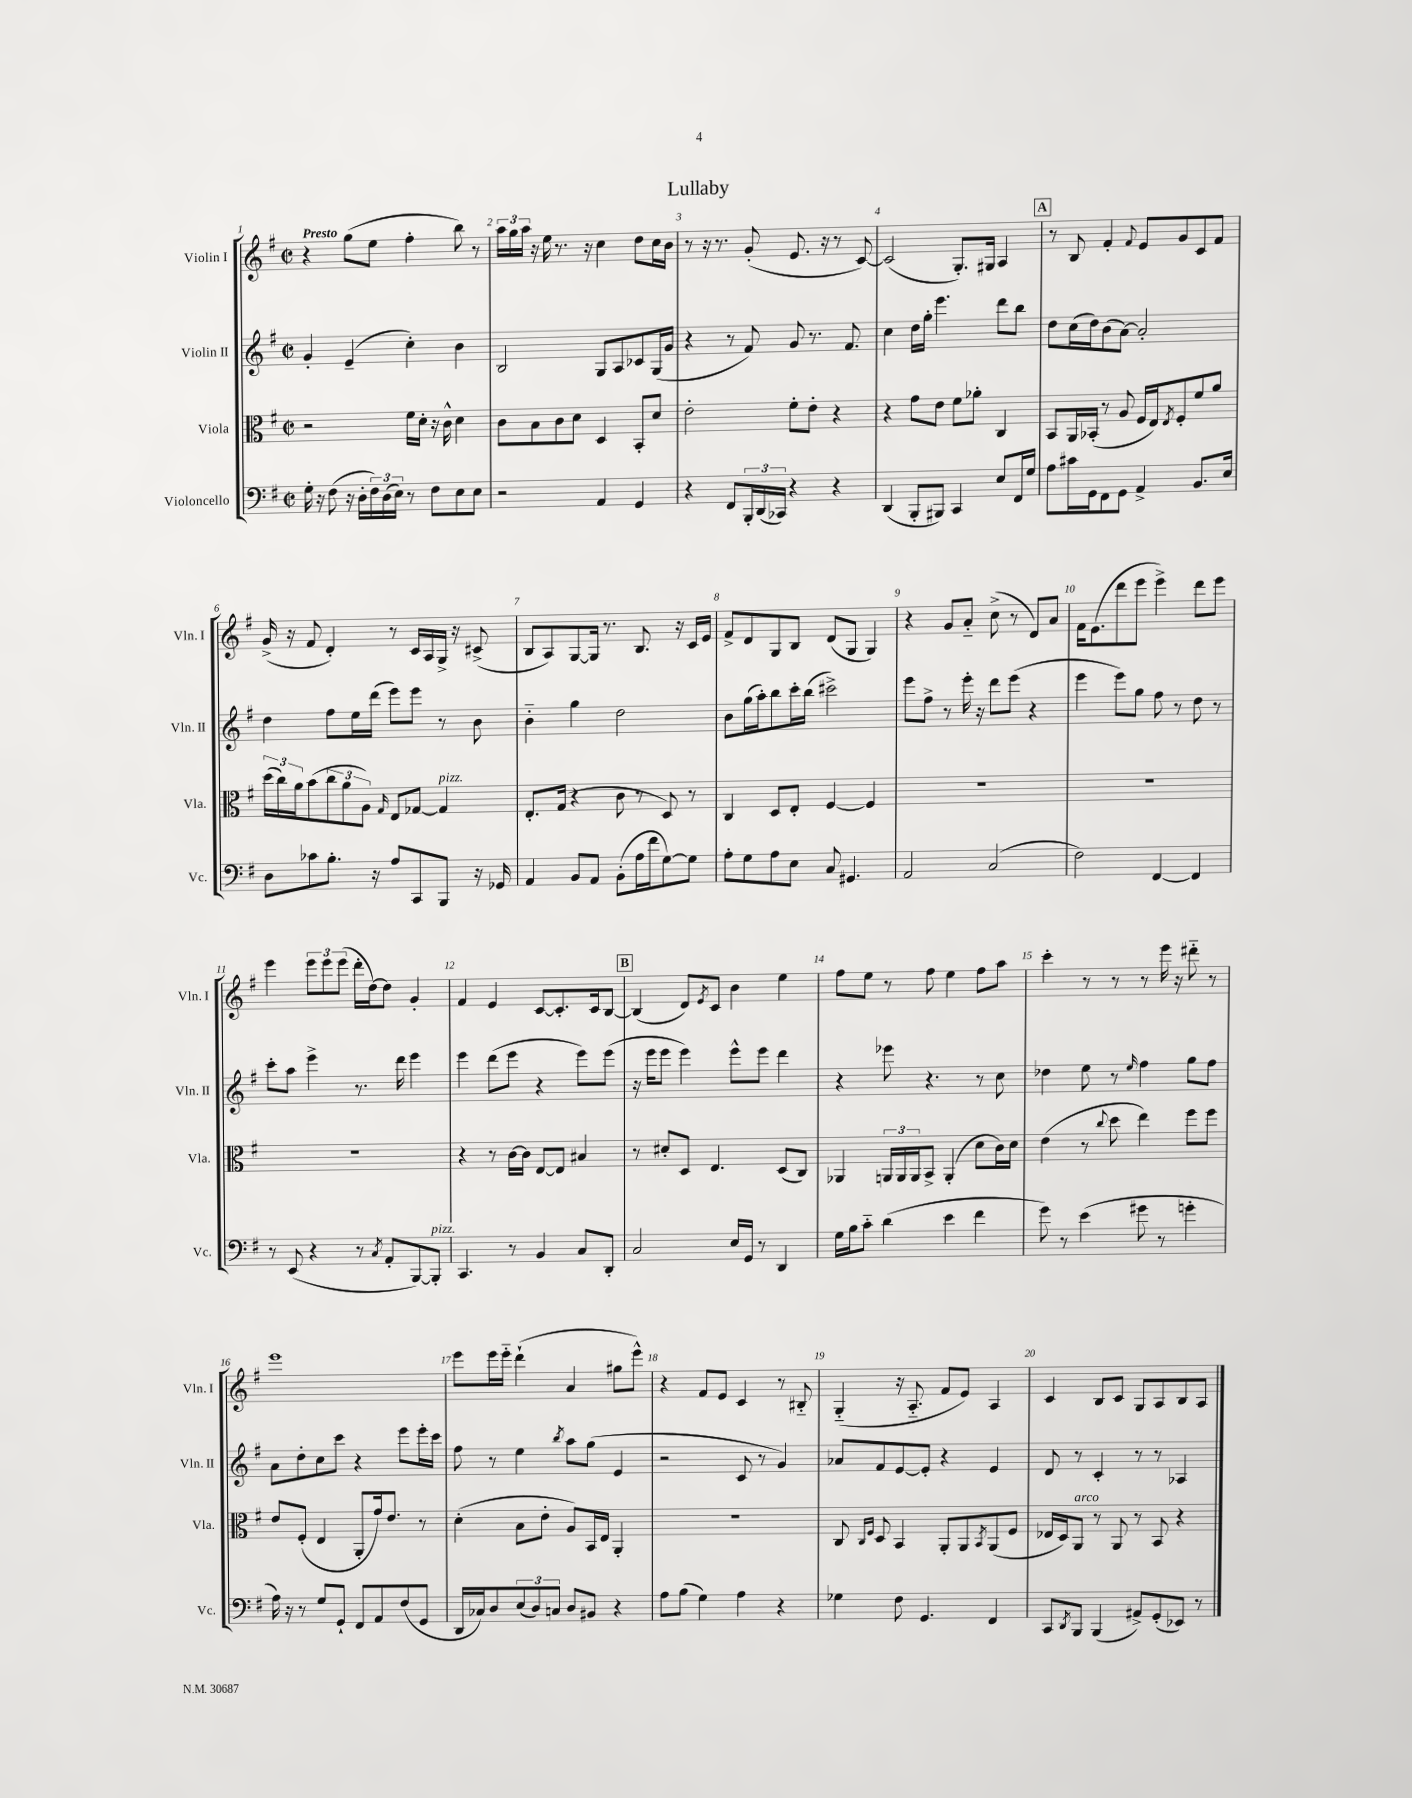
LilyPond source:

\header { title = "Lullaby" }
<<
\new StaffGroup <<
\new Staff = "s0" \with { instrumentName = "Violin I" shortInstrumentName = "Vln. I" } {
    \clef treble \key g \major \defaultTimeSignature \time 2/2 \tempo "Presto"
    r4 g''8( e''8 fis''4-. b''8) r8 |
    \tuplet 3/2 { a''16 g''16 a''16 } r16 e''16 r8. r16 c''4 d''8 c''16 b'16 |
    r8 r16 r8. g'8-.( e'8. r16 r8 c'8~) |
    c'2( g8.-.) gis16 a4 |
    \mark \markup { \box "A" } r8 b8 fis'4-. \appoggiatura { fis'8 } e'8 g'8 c'8 fis'8 |
    g'16->( r16 fis'8 d'4-.) r8 c'16 a16 g16-> r16 cis'8->( |
    b8 a8) g8~ g16 r8. b8. r16 c'16 e'16 |
    fis'8-> d'8 g8 b8 d'8( g8 g4) |
    r4 g'8 a'8-_ c''8->( r8 d'8) a'8 |
    fis'16 e'8.( d'''8 e'''8 e'''4->) d'''8 e'''8 |
    e'''4 \tuplet 3/2 { e'''8 e'''8 e'''8( } d'''16-. d''16~) d''8 g'4-. |
    fis'4 e'4 c'8~ c'8.-. c'16 b8~ |
    \mark \markup { \box "B" } b4( d'8) \acciaccatura { e'8 } c'8 b'4 e''4 |
    fis''8 e''8 r8 fis''8 e''4 fis''8 a''8 |
    c'''4-. r8 r8 r8 e'''16 r16 dis'''8-_ r8 |
    e'''1 |
    e'''8 e'''16 e'''16-_ d'''4-!( a'4 gis''8 e'''8-^) |
    r4 fis'8 e'8 c'4 r8 bis8-_ |
    g4-_( r16 a8.-_ fis'8 e'8) a4 |
    c'4 b8 c'8 g8 a8 b8 a8 \bar "|." |
}
\new Staff = "s1" \with { instrumentName = "Violin II" shortInstrumentName = "Vln. II" } {
    \clef treble \key g \major \defaultTimeSignature \time 2/2
    g'4-. e'4--( c''4-.) b'4 |
    b2 g8 a8 ces'8 g16( g'16 |
    r4 r8 fis'8) g'8 r8. fis'8. |
    c''4 d''16 g''16-. e'''4. d'''8 b''8 |
    \mark \markup { \box "A" } d''8 c''16( d''16) b'8( a'8~) a'2-. |
    d''4 fis''8 e''16 d'''16( e'''8) e'''8 r8 b'8 |
    b'4-_ g''4 d''2 |
    b'8 g''16( a''16-.) b''8 c'''16-. b''16( cis'''2->) |
    e'''8 fis''8-> r8 e'''16-. r16 d'''8 e'''8( r4 |
    e'''4 e'''8) g''8 fis''8 r8 d''8 r8 |
    c'''8-. a''8 e'''4-> r8. d'''16 e'''4 |
    e'''4 d'''8( e'''8 r4 e'''8) e'''8( |
    \mark \markup { \box "B" } r16 e'''16 e'''8 e'''4) e'''8-^ e'''8 d'''4 |
    r4 ees'''8 r4. r8 c''8 |
    des''4 e''8 r8 \grace { e''16 } fis''4 g''8 fis''8 |
    a'8 d''8-. c''8 c'''8 r4 e'''8 e'''16-. c'''16 |
    fis''8 r8 e''4 \acciaccatura { b''8 } a''8 g''8( e'4 |
    r2 c'8 r8 g'4) |
    aes'8 fis'8 e'8~ e'8-. r4 e'4 |
    d'8 r8 c'4-. r8 r8 aes4 \bar "|." |
}
\new Staff = "s2" \with { instrumentName = "Viola" shortInstrumentName = "Vla." } {
    \clef alto \key g \major \defaultTimeSignature \time 2/2
    r2 fis'16 d'16-. r16 c'16-^ d'4 |
    c'8 b8 c'8 d'8 d4 b,8-. d'8 |
    e'2-. fis'8-. e'8-. r4 |
    r4 g'8 e'8 fis'8 aes'8-. c4 |
    \mark \markup { \box "A" } b,8 a,16 bes,16-.( r8 a8 fis16 e16) \acciaccatura { e8 } fis8-. fis'8 a'8 |
    \tuplet 3/2 { d''16( c''16) a'16 } b'8( \tuplet 3/2 { c''8 a'8 a8) } \grace { g16 } e8 ges8~ ges4^\markup { \italic "pizz." } |
    e8.-. g16( r4 c'8 r8 d8) r8 |
    c4 d8 e8-. fis4~ fis4 |
    R1 |
    R1 |
    R1 |
    r4 r8 c'16~ c'16 e8~ e8 bis4 |
    \mark \markup { \box "B" } r8 dis'8-. d8 e4. d8( c8) |
    aes,4 \tuplet 3/2 { a,16 a,16 a,16 } b,8-> a,4-.( d'8 c'16) d'16 |
    e'4( r8 \appoggiatura { c''8 } d''8 e''4) fis''8 fis''8 |
    e'8 fis8-.( e4 a,8-. g'16) e'8. r8 |
    d'4-.( b8 e'8-. a8) b,16 e16 a,4-. |
    R1 |
    c8 \grace { c16 fis16 } d8 b,4 a,8-. a,8 \acciaccatura { b,8 } a,8( fis8 |
    ees16 d16) a,8^\markup { \italic "arco" } r8 a,8 r8 b,8 r4 \bar "|." |
}
\new Staff = "s3" \with { instrumentName = "Violoncello" shortInstrumentName = "Vc." } {
    \clef bass \key g \major \defaultTimeSignature \time 2/2
    g16-. r16 fis8( r16 d16-. \tuplet 3/2 { fis16) d16( e16) } r8 fis8 e8 e8 |
    r2 a,4 g,4 |
    r4 fis,8 \tuplet 3/2 { b,,16-. d,16( ces,16) } r4 r4 |
    d,4( b,,8-. bis,,8) c,4 e8 fis,16 g16 |
    \mark \markup { \box "A" } a8 cis'16 g,16 fis,8 g,8 a,4-> b,8. e16 |
    d8 ces'8 b8.-. r16 a8 c,8 b,,8 r16 ges,16 |
    a,4 b,8 a,8 b,8-.( a16 fis'16 g8~) g8 |
    a8-. g8 a8 e8 c8 gis,4. |
    a,2 c2( |
    fis2) fis,4~ fis,4 |
    r8 e,8( r4 r8 \acciaccatura { c8 } a,8-. b,,8~) b,,8-.^\markup { \italic "pizz." } |
    c,4. r8 b,4 c8 d,8-. |
    \mark \markup { \box "B" } c2 e16 g,16 r8 d,4 |
    g16 b16 c'8-_ d'4( e'4 fis'4 |
    g'8) r8 e'4( gis'8 r8 g'4-. |
    a16) r16 r8 g8 g,8-! fis,8 a,8 fis8( g,8 |
    d,16 ces16) d8 \tuplet 3/2 { e8( d8) c8 } d8 bis,8 r4 |
    a8 b8( g4) a4 r4 |
    ges4 fis8 g,4. fis,4 |
    c,8 \acciaccatura { d,8 } b,,8 b,,4( ais,8->) g,8-.( ees,8) r8 \bar "|." |
}
>>
>>
\layout { \context { \Score \override BarNumber.break-visibility = ##(#f #t #t) barNumberVisibility = #all-bar-numbers-visible } }
